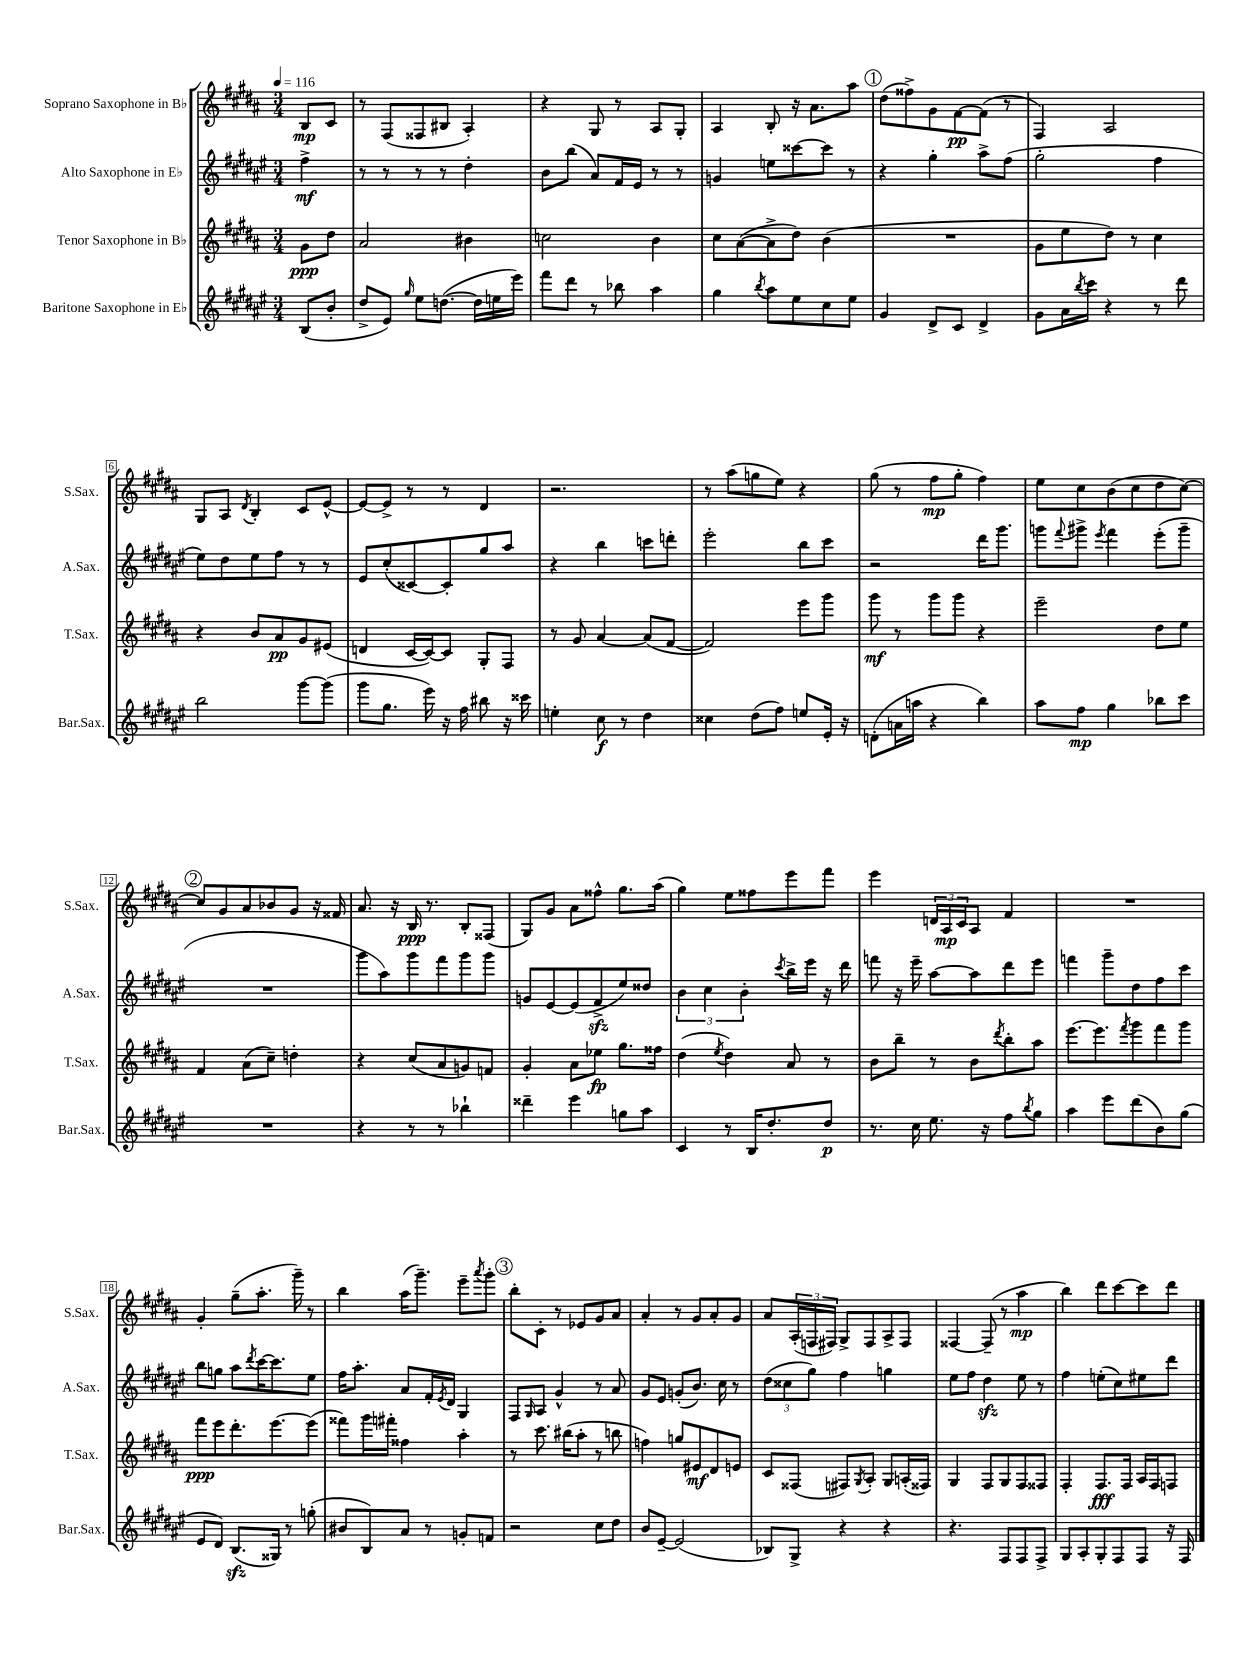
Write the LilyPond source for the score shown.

<<
\new StaffGroup <<
\new Staff = "s0" \with { instrumentName = "Soprano Saxophone in Bb" shortInstrumentName = "S.Sax." } {
    \clef treble \key b \major \numericTimeSignature \time 3/4 \partial 4 \tempo 4 = 116
    b8\mp cis'8 |
    r8 fis8( fisis8 bis8 ais4-.) |
    r4 gis8 r8 ais8 gis8-. |
    ais4 b8-. r16 ais'8. ais''8 |
    \mark \markup { \circle "1" } dis''8( fisis''8->) gis'8 fis'8~\pp fis'8( r8 |
    fis4) ais2 |
    gis8 ais8 \acciaccatura { dis'8 } b4-. cis'8 e'8~-^ |
    e'8~ e'8-> r8 r8 dis'4 |
    r2. |
    r8 ais''8( g''8 e''8) r4 |
    gis''8( r8 fis''8\mp gis''8-. fis''4) |
    e''8 cis''8 b'8( cis''8 dis''8 cis''8~) |
    \mark \markup { \circle "2" } cis''8 gis'8 ais'8 bes'8 gis'8 r16 fisis'16 |
    ais'8. r16 b16\ppp r8. b8-. fisis8( |
    gis8) gis'8 ais'8 fisis''8-^ gis''8. ais''16( |
    gis''4) e''8 fisis''8 e'''8 fis'''8 |
    e'''4 \tuplet 3/2 { d'16 ais16\mp cis'16 } ais8 fis'4 |
    R2. |
    gis'4-. gis''8--( ais''8.-. gis'''16--) r8 |
    b''4 ais''16( gis'''8.--) e'''8-- \acciaccatura { ais'''8 } gis'''8-. |
    \mark \markup { \circle "3" } b''8-. cis'8-. r8 ees'8 gis'8 ais'8 |
    ais'4-. r8 gis'8 ais'8-. gis'8 |
    ais'8 \tuplet 3/2 { ais16-.( f16 fis16) } gis8-> fis8 ais8-> fis8 |
    fisis4~ fisis8--( r8 ais''4\mp |
    b''4) dis'''8 cis'''8~ cis'''8 dis'''8 \bar "|." |
}
\new Staff = "s1" \with { instrumentName = "Alto Saxophone in Eb" shortInstrumentName = "A.Sax." } {
    \clef treble \key fis \major \numericTimeSignature \time 3/4 \partial 4
    fis''4->\mf |
    r8 r8 r8 r8 dis''4-. |
    b'8 b''8( ais'8) fis'16 eis'16 r8 r8 |
    g'4 e''8 cisis'''8~ cisis'''8 r8 |
    \mark \markup { \circle "1" } r4 gis''4-. ais''8-> fis''8( |
    gis''2-. fis''4 |
    eis''8) dis''8 eis''8 fis''8 r8 r8 |
    eis'8 cis''8-.( cisis'8~) cisis'8-. gis''8 ais''8 |
    r4 b''4 c'''8 d'''8-. |
    eis'''2-. b''8 cis'''8 |
    r2 dis'''16 gis'''8. |
    g'''8 \appoggiatura { fis'''8 } gis'''8-> \acciaccatura { eis'''8 } fis'''4 eis'''8-.( gis'''8-- |
    \mark \markup { \circle "2" } R2. |
    gis'''8 ais''8) gis'''8 fis'''8 gis'''8 gis'''8 |
    g'8 eis'8~ eis'8( fis'8->\sfz eis''8) disis''8 |
    \tuplet 3/2 { b'4 cis''4 b'4-. } \acciaccatura { cis'''8 } b''16-> eis'''16 r16 dis'''16 |
    f'''8 r16 eis'''16-- ais''8~ ais''8 dis'''8 eis'''8 |
    f'''4 gis'''8-- dis''8 fis''8 cis'''8 |
    b''8 g''8 ais''8 \acciaccatura { dis'''8 } cis'''16~ cis'''8. eis''8 |
    fis''16 ais''8.-. ais'8 fis'16-. \acciaccatura { eis'8 } dis'16 gis4 |
    \mark \markup { \circle "3" } fis8 \grace { gis16 } ais8 gis'4-^ r8 ais'8 |
    gis'8 eis'8 g'8-.( b'8.) cis''16 r8 |
    \tuplet 3/2 { dis''8( cisis''8 gis''8) } fis''4 g''4 |
    eis''8 fis''8 dis''4\sfz eis''8 r8 |
    fis''4 e''8-.( cis''8) eis''8 dis'''8 \bar "|." |
}
\new Staff = "s2" \with { instrumentName = "Tenor Saxophone in Bb" shortInstrumentName = "T.Sax." } {
    \clef treble \key b \major \numericTimeSignature \time 3/4 \partial 4
    gis'8\ppp dis''8 |
    ais'2 bis'4 |
    c''2 b'4 |
    cis''8 ais'8~( ais'8-> dis''8) b'4( |
    \mark \markup { \circle "1" } R2. |
    gis'8 e''8 dis''8) r8 cis''4 |
    r4 b'8 ais'8\pp gis'8 eis'8( |
    d'4 cis'16~ cis'16~) cis'8 gis8-. fis8 |
    r8 gis'8 ais'4~ ais'8( fis'8~ |
    fis'2) e'''8 gis'''8 |
    gis'''8\mf r8 gis'''8 gis'''8 r4 |
    e'''2-- dis''8 e''8 |
    \mark \markup { \circle "2" } fis'4 ais'8( cis''8--) d''4-. |
    r4 cis''8( ais'8 g'8) f'8 |
    gis'4-. ais'8 ees''8\fp gis''8. fisis''16 |
    dis''4( \acciaccatura { e''8 } dis''4) ais'8 r8 |
    b'8 b''8-- r8 b'8 \acciaccatura { dis'''8 } b''8-. ais''8 |
    e'''8.~ e'''8. \acciaccatura { fis'''8 } gis'''8 fis'''8 gis'''8 |
    fis'''8\ppp e'''8 dis'''8.-. e'''8.~ e'''8( |
    fisis'''8) gis'''16 fis'''16-. fisis''4 ais''4-. |
    \mark \markup { \circle "3" } r8 cis'''8. bis''16( ais''8-. r8 b''8 |
    f''4) g''8 eis'8\mf dis'8 e'8 |
    cis'8 fisis8( fis8) \acciaccatura { gis8 } ais8-. gis8 a16-.( fisis16) |
    gis4 fis8 gis8 fis8 fisis8 |
    fis4-. fis8.\fff fis16 ais16 fis16 f8 \bar "|." |
}
\new Staff = "s3" \with { instrumentName = "Baritone Saxophone in Eb" shortInstrumentName = "Bar.Sax." } {
    \clef treble \key fis \major \numericTimeSignature \time 3/4 \partial 4
    b8( b'8-. |
    dis''8-> eis'8) \grace { gis''16 } eis''8 d''8.~( d''16 e''16 eis'''16) |
    fis'''8 dis'''8 r8 bes''8 ais''4 |
    gis''4 \acciaccatura { b''8 } ais''8 eis''8 cis''8 eis''8 |
    \mark \markup { \circle "1" } gis'4 dis'8-> cis'8 dis'4-> |
    gis'8 ais'16 \acciaccatura { b''8 } cis'''16 r4 r8 dis'''8 |
    b''2 gis'''8~ gis'''8( |
    gis'''8 gis''8. eis'''16) r16 fis''16 bis''8 r16 cisis'''16 |
    e''4-. cis''8\f r8 dis''4 |
    cisis''4 dis''8( fis''8) e''8 eis'16-. r16 |
    d'8-.( a'16 a''16 r4 b''4) |
    ais''8 fis''8\mp gis''4 bes''8 cis'''8 |
    \mark \markup { \circle "2" } R2. |
    r4 r8 r8 bes''4-! |
    disis'''4-- eis'''4 g''8 ais''8 |
    cis'4 r8 b16 dis''8.-. dis''8\p |
    r8. cis''16 eis''8. r16 fis''8 \acciaccatura { b''8 } gis''8 |
    ais''4 eis'''8 dis'''8( b'8) gis''8( |
    eis'8 dis'8) b8.\sfz( gisis16) r8 g''8-.( |
    bis'8 b8) ais'8 r8 g'8-. f'8 |
    \mark \markup { \circle "3" } r2 cis''8 dis''8 |
    b'8 eis'8~-- eis'2( |
    bes8) gis8-> r4 r4 |
    r4. fis8 fis8 fis8-> |
    gis8 ais8-. gis8-. fis8 fis8 r16 fis16 \bar "|." |
}
>>
>>
\layout { \context { \Score \override BarNumber.stencil = #(make-stencil-boxer 0.1 0.3 ly:text-interface::print) } }
